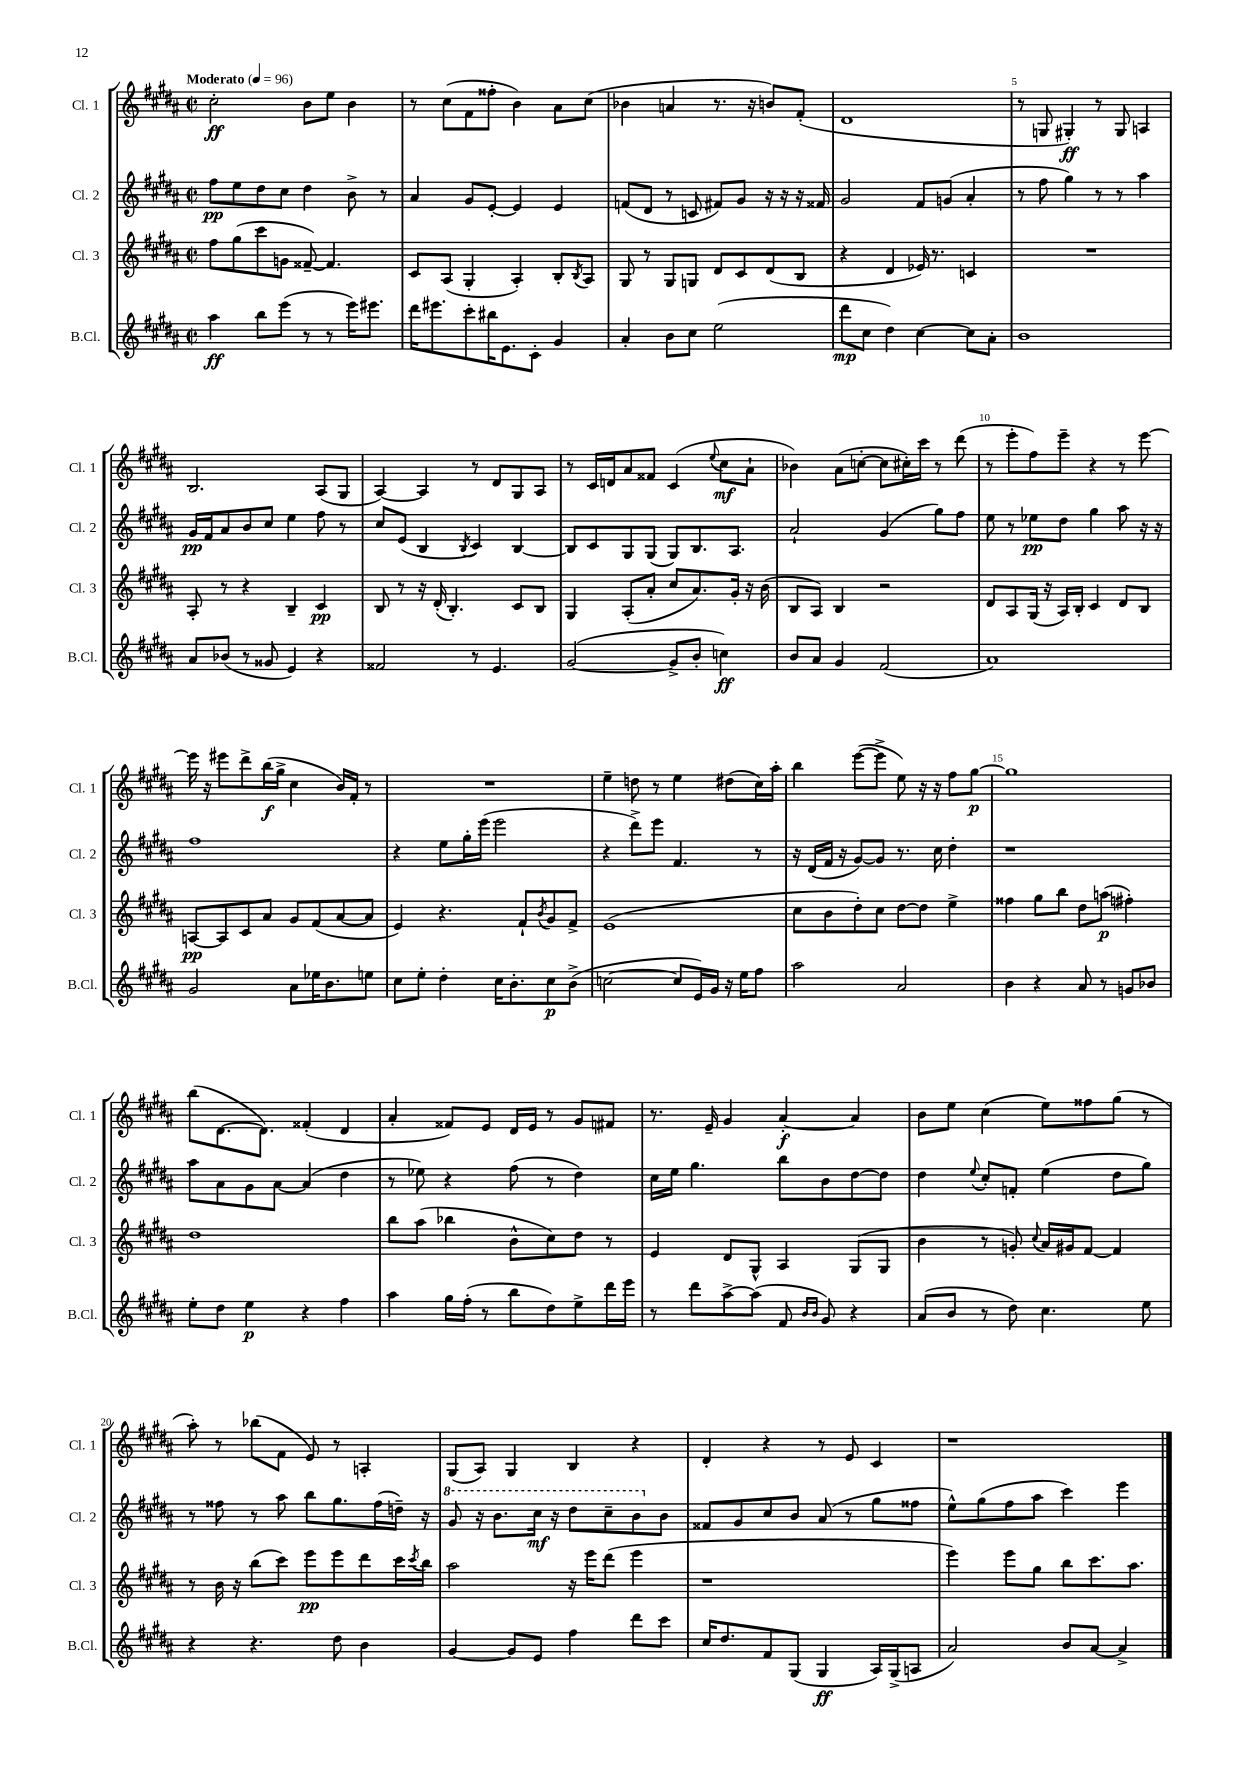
<<
\new StaffGroup <<
\new Staff = "s0" \with { instrumentName = "Cl. 1" shortInstrumentName = "Cl. 1" } {
    \clef treble \key b \major \defaultTimeSignature \time 2/2 \tempo "Moderato" 4 = 96
    cis''2-.\ff b'8 e''8 b'4 |
    r8 cis''8( fis'8 fisis''8-. b'4) ais'8 cis''8( |
    bes'4 a'4 r8. r16 b'8) fis'8-.( |
    dis'1 |
    r8 g8 gis4-.\ff) r8 gis8 a4 |
    b2. ais8( gis8 |
    ais4~) ais4 r8 dis'8 gis8 ais8 |
    r8 cis'16 d'16 ais'8 fisis'8 cis'4( \appoggiatura { e''8 } cis''8\mf ais'8-! |
    bes'4) ais'8( c''8~-. c''8 cis''16-.) cis'''16 r8 dis'''8( |
    r8 e'''8-. fis''8) e'''8-- r4 r8 e'''8~ |
    e'''16 r16 eis'''8 dis'''8-> b''16\f( gis''16-> cis''4 b'16) fis'16-. r8 |
    R1 |
    e''4-- d''8 r8 e''4 dis''8( cis''16) ais''16-. |
    b''4 e'''8~( e'''8-> e''8) r16 r16 fis''8 gis''8~\p |
    gis''1 |
    b''8( dis'8.~ dis'8.) fisis'4-.( dis'4 |
    ais'4-. fisis'8) e'8 dis'16 e'16 r8 gis'8 fis'8 |
    r8. e'16-- gis'4 ais'4~-.\f ais'4 |
    b'8 e''8 cis''4( e''8) fisis''8 gis''8( r8 |
    ais''8-.) r8 bes''8( fis'8 e'8) r8 a4-. |
    gis8( ais8) gis4 b4 r4 |
    dis'4-. r4 r8 e'8 cis'4 |
    r1 \bar "|." |
}
\new Staff = "s1" \with { instrumentName = "Cl. 2" shortInstrumentName = "Cl. 2" } {
    \clef treble \key b \major \defaultTimeSignature \time 2/2
    fis''8\pp e''8 dis''8 cis''8 dis''4 b'8-> r8 |
    ais'4 gis'8 e'8~-. e'4 e'4 |
    f'8( dis'8 r8 c'8 fis'8) gis'8 r16 r16 r16 fisis'16 |
    gis'2 fis'8 g'8( ais'4-. |
    r8 fis''8 gis''4) r8 r8 ais''4 |
    gis'16\pp fis'16 ais'8 b'8 cis''8 e''4 fis''8 r8 |
    cis''8 e'8( b4 \acciaccatura { b8 } cis'4) b4~ |
    b8 cis'8 gis8 gis8( gis8) b8. ais8. |
    ais'2-! gis'4( gis''8) fis''8 |
    e''8 r8 ees''8\pp dis''8 gis''4 ais''8 r16 r16 |
    fis''1 |
    r4 e''8 gis''16-. e'''16( e'''2 |
    r4 dis'''8->) e'''8 fis'4. r8 |
    r16 dis'16( fis'16 r16 gis'8~) gis'8 r8. cis''16 dis''4-. |
    r1 |
    ais''8 ais'8 gis'8 ais'8~ ais'4( dis''4 |
    r8 ees''8) r4 fis''8( r8 dis''4) |
    cis''16 e''16 gis''4. b''8 b'8 dis''8~ dis''8 |
    dis''4 \appoggiatura { e''8 } cis''8-. f'8-. e''4( dis''8 gis''8) |
    r8 fisis''8 r8 ais''8 b''8 gis''8. fisis''16( d''16--) r16 |
    \ottava #1 gis''8 r16 b''8. cis'''16\mf r16 dis'''8 cis'''8-- b''8 \ottava #0 b'8 |
    fisis'8 gis'8 cis''8 b'8 ais'8( r8 gis''8 fisis''8 |
    e''8-^) gis''8( fis''8 ais''8 cis'''4) e'''4 \bar "|." |
}
\new Staff = "s2" \with { instrumentName = "Cl. 3" shortInstrumentName = "Cl. 3" } {
    \clef treble \key b \major \defaultTimeSignature \time 2/2
    fis''8 gis''8( cis'''8 g'8 fisis'8~--) fisis'4. |
    cis'8 ais8( gis4-. ais4-.) b8-. \acciaccatura { b8 } ais8 |
    gis8 r8 gis8 g8 dis'8 cis'8 dis'8( b8 |
    r4 dis'4 ees'16) r8. c'4 |
    R1 |
    ais8-. r8 r4 b4-- cis'4\pp |
    b8 r8 r16 dis'16-.( b4.-.) cis'8 b8 |
    gis4 ais8-.( ais'8-. cis''8 ais'8.) gis'16-. r16 b'16( |
    b8 ais8) b4 r2 |
    dis'8 ais8 gis16( r16 ais16) b16-. cis'4 dis'8 b8 |
    a8~\pp a8 cis'8 ais'8 gis'8 fis'8( ais'8~ ais'8 |
    e'4) r4. fis'8-! \acciaccatura { b'8 } gis'8 fis'8-> |
    e'1( |
    cis''8 b'8 dis''8-.) cis''8 dis''8~ dis''8 e''4-> |
    fisis''4 gis''8 b''8 dis''8 a''8\p( fis''4-.) |
    dis''1 |
    b''8 ais''8( bes''4 b'8-^ cis''8) dis''8 r8 |
    e'4 dis'8 gis8-^ ais4 gis8( gis8 |
    b'4 r8 g'8-.) \appoggiatura { cis''8 } ais'16 gis'16 fis'8~ fis'4 |
    r8 b'16 r16 b''8( cis'''8) e'''8\pp e'''8 dis'''8 cis'''16 \acciaccatura { cis'''8 } b''16 |
    ais''2 r16 e'''16 dis'''8( e'''4 |
    r1 |
    e'''4) e'''8 gis''8 b''8 cis'''8. ais''8. \bar "|." |
}
\new Staff = "s3" \with { instrumentName = "B.Cl." shortInstrumentName = "B.Cl." } {
    \clef treble \key b \major \defaultTimeSignature \time 2/2
    ais''4\ff b''8 e'''8( r8 r8 e'''16) eis'''8. |
    dis'''16 eis'''8. cis'''8-. bis''16 e'8. cis'8-. gis'4 |
    ais'4-. b'8 cis''8 e''2( |
    dis'''8\mp cis''8 dis''4) cis''4~ cis''8 ais'8-. |
    b'1 |
    ais'8 bes'8( r8 gisis'8 e'4) r4 |
    fisis'2 r8 e'4. |
    gis'2~( gis'8-> b'8-. c''4\ff) |
    b'8 ais'8 gis'4 fis'2( |
    ais'1) |
    gis'2 ais'8 ees''16 b'8. e''8 |
    cis''8 e''8-. dis''4-. cis''16 b'8.-. cis''8\p b'8->( |
    c''2~ c''8 e'16) gis'16 r16 e''16 fis''8 |
    ais''2 ais'2 |
    b'4 r4 ais'8 r8 g'8 bes'8 |
    e''8-. dis''8 e''4\p r4 fis''4 |
    ais''4 gis''16 fis''16-.( r8 b''8 dis''8) e''8-> dis'''16 e'''16 |
    r8 dis'''8 ais''8~-> ais''8( fis'8 \grace { b'16 b'16 } gis'8) r4 |
    ais'8( b'8 r8 dis''8) cis''4. e''8 |
    r4 r4. dis''8 b'4 |
    gis'4~ gis'8 e'8 fis''4 dis'''8 cis'''8 |
    cis''16 dis''8. fis'8 gis8( gis4\ff ais16) gis16->( a8 |
    ais'2) b'8 ais'8~ ais'4-> \bar "|." |
}
>>
>>
\layout { \context { \Score \override BarNumber.break-visibility = ##(#f #t #t) barNumberVisibility = #(every-nth-bar-number-visible 5) } }
